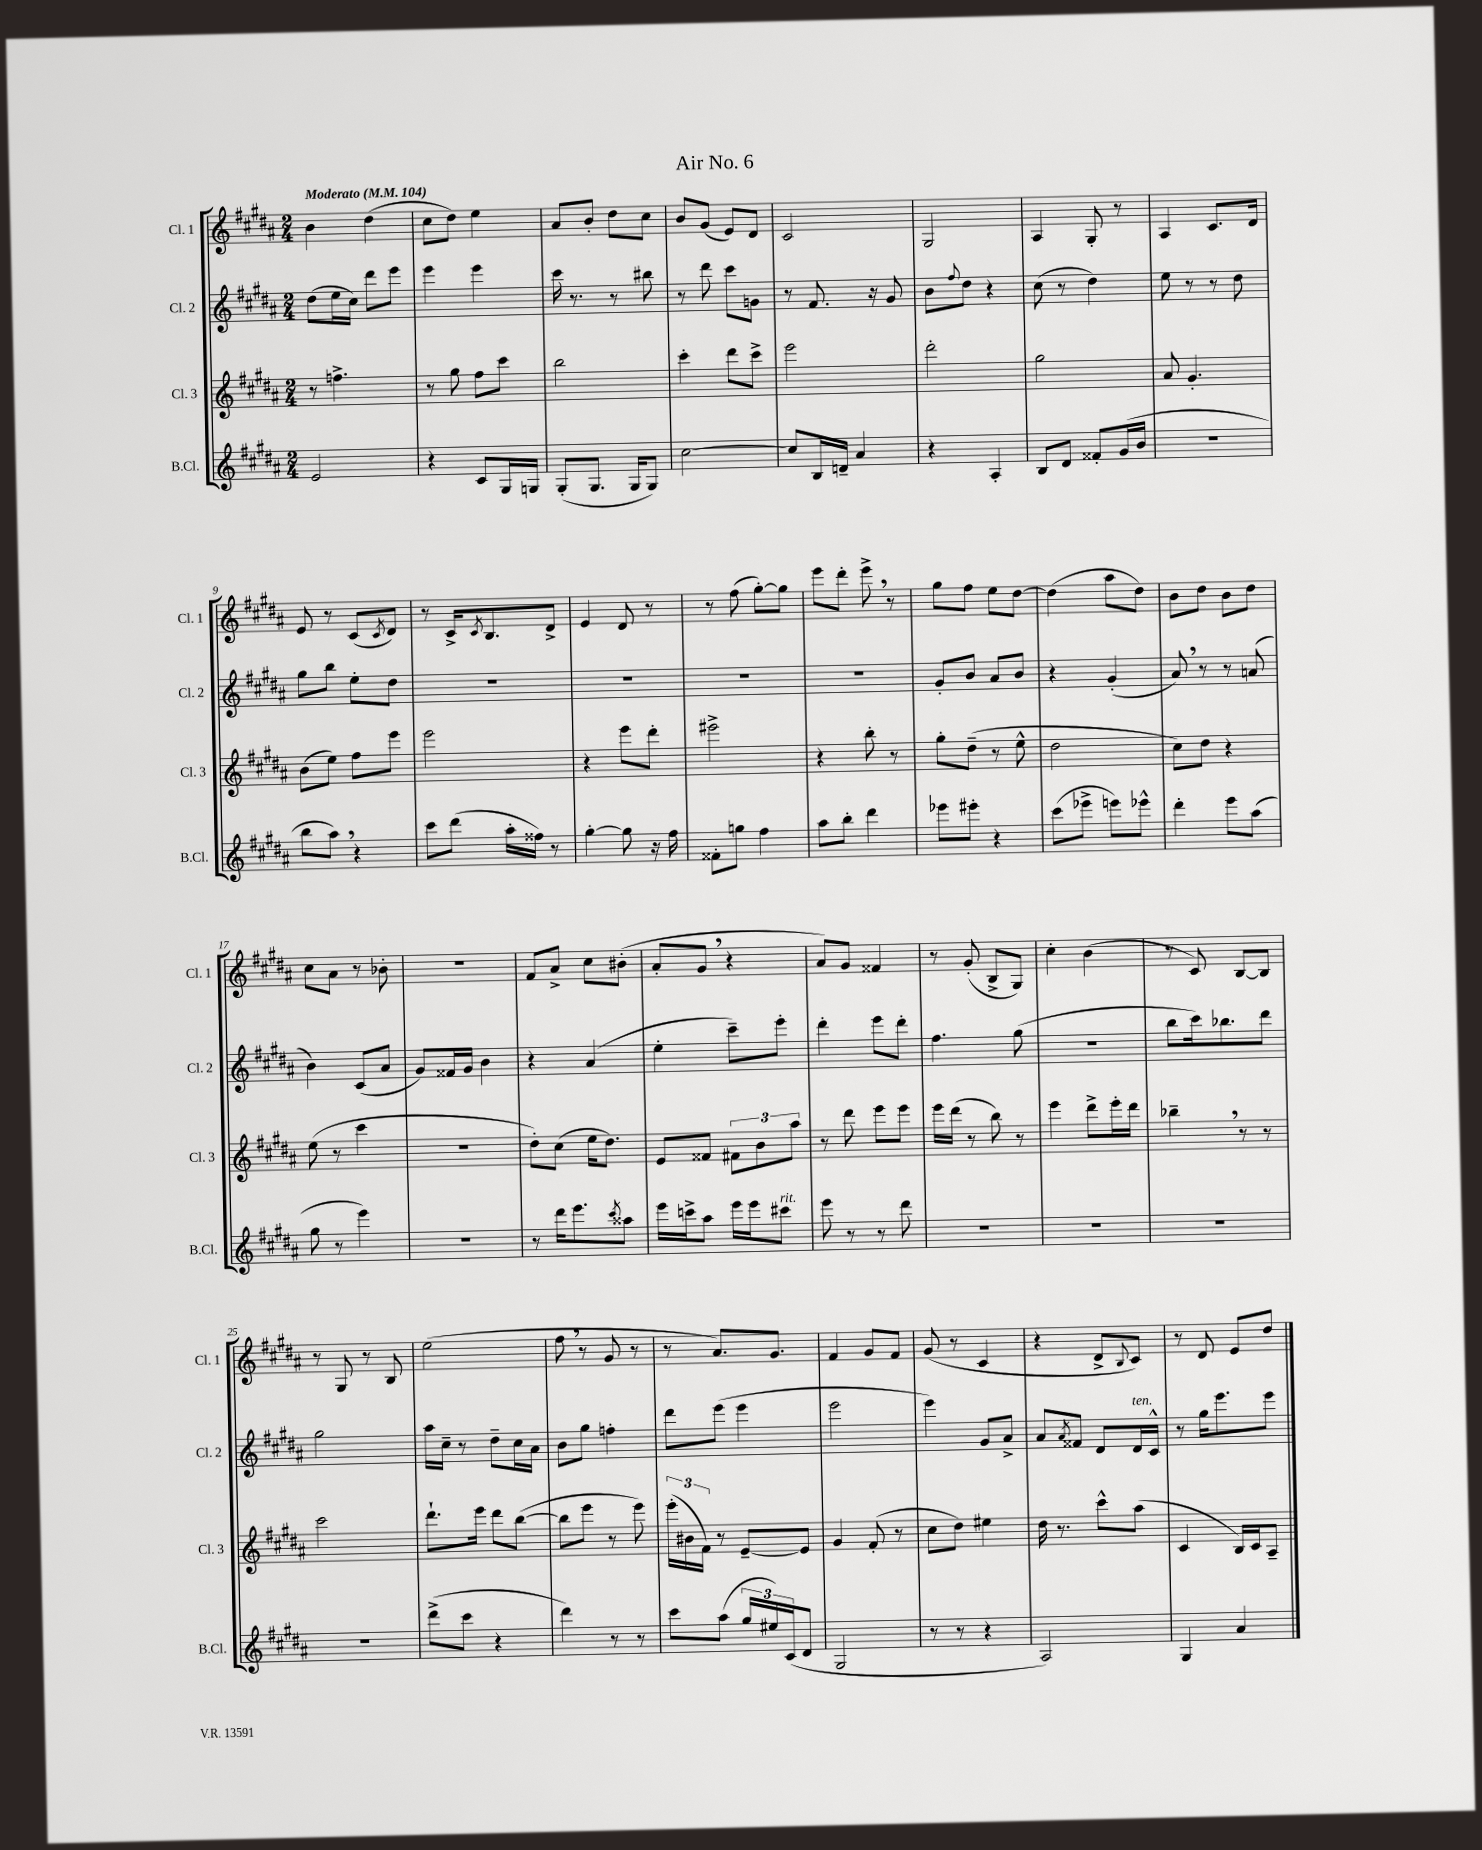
\header { title = "Air No. 6" }
<<
\new StaffGroup <<
\new Staff = "s0" \with { instrumentName = "Cl. 1" shortInstrumentName = "Cl. 1" } {
    \clef treble \key b \major \numericTimeSignature \time 2/4 \tempo "Moderato" 4 = 104
    b'4 dis''4( |
    cis''8 dis''8) e''4 |
    ais'8 b'8-. dis''8 cis''8 |
    b'8 gis'8( e'8) dis'8 |
    cis'2 |
    gis2 |
    ais4 gis8-. r8 |
    ais4 cis'8. dis'16 |
    e'8 r8 cis'8( \acciaccatura { cis'8 } dis'8) |
    r8 cis'16-> \acciaccatura { cis'8 } b8. dis'8-> |
    e'4 dis'8 r8 |
    r8 fis''8( gis''8~-.) gis''8 |
    e'''8 dis'''8-. e'''8-> \breathe r8 |
    gis''8 fis''8 e''8 dis''8~ |
    dis''4( ais''8 dis''8) |
    b'8 dis''8 b'8 dis''8 |
    cis''8 ais'8 r8 bes'8-. |
    R2 |
    fis'8 ais'8-> cis''8 bis'8-.( |
    ais'8-. gis'8 \breathe r4 |
    ais'8) gis'8 fisis'4 |
    r8 gis'8-.( b8-> gis8) |
    cis''4-. b'4( |
    r8 cis'8) b8~ b8 |
    r8 gis8 r8 b8 |
    e''2( |
    fis''8 \breathe r8 gis'8 r8 |
    r8 ais'8.) gis'8. |
    fis'4 gis'8 fis'8 |
    gis'8( r8 cis'4 |
    r4 dis'8-> \appoggiatura { b8 } cis'8) |
    r8 dis'8 e'8 dis''8 \bar "|." |
}
\new Staff = "s1" \with { instrumentName = "Cl. 2" shortInstrumentName = "Cl. 2" } {
    \clef treble \key b \major \numericTimeSignature \time 2/4
    dis''8( e''16 cis''16) dis'''8 e'''8 |
    e'''4 e'''4 |
    cis'''16 r8. r8 bis''8 |
    r8 dis'''8 cis'''8 g'8 |
    r8 fis'8. r16 gis'8 |
    b'8 \appoggiatura { fis''8 } dis''8 r4 |
    cis''8( r8 dis''4) |
    e''8 r8 r8 dis''8 |
    gis''8 b''8 e''8-. dis''8 |
    R2 |
    R2 |
    R2 |
    R2 |
    gis'8-. b'8 ais'8 b'8 |
    r4 gis'4-.( |
    ais'8) \breathe r8 r8 a'8( |
    b'4) cis'8( ais'8 |
    gis'8) fisis'16 gis'16 b'4 |
    r4 ais'4( |
    e''4-. cis'''8--) e'''8-. |
    dis'''4-. e'''8 dis'''8-. |
    fis''4. gis''8( |
    R2 |
    b''8 cis'''16) bes''8. dis'''8 |
    gis''2 |
    ais''16 cis''16-- r8 dis''8-- cis''16 ais'16 |
    b'8 gis''8 f''4-. |
    dis'''8 e'''8( e'''4 |
    e'''2 |
    e'''4) gis'8 ais'8-> |
    ais'8 \acciaccatura { ais'8 } fisis'8 dis'8 dis'16^\markup { \italic "ten." } cis'16-^ |
    r8 gis''16 e'''8. e'''8 \bar "|." |
}
\new Staff = "s2" \with { instrumentName = "Cl. 3" shortInstrumentName = "Cl. 3" } {
    \clef treble \key b \major \numericTimeSignature \time 2/4
    r8 f''4.-> |
    r8 gis''8 fis''8 cis'''8 |
    b''2 |
    cis'''4-. dis'''8 cis'''8-> |
    e'''2 |
    dis'''2-. |
    gis''2 |
    ais'8 gis'4.-. |
    b'8( e''8) fis''8 e'''8 |
    e'''2 |
    r4 e'''8 dis'''8-. |
    eis'''2-> |
    r4 b''8-. r8 |
    gis''8-. dis''8--( r8 e''8-^ |
    dis''2 |
    cis''8) dis''8 r4 |
    e''8( r8 cis'''4 |
    R2 |
    dis''8-.) cis''8( e''16 dis''8.) |
    e'8 fisis'8 \tuplet 3/2 { fis'8 b'8 ais''8 } |
    r8 dis'''8 e'''8 e'''8 |
    e'''16 dis'''16( r8 b''8) r8 |
    e'''4 dis'''8-> e'''16-. dis'''16 |
    bes''4-- \breathe r8 r8 |
    cis'''2 |
    dis'''8.-! e'''16 dis'''8 b''8~( |
    b''8 e'''8 r8 e'''8) |
    \tuplet 3/2 { e'''16-.( bis'16 fis'16) } r8 e'8~-- e'8 |
    gis'4 fis'8-.( r8 |
    cis''8 dis''8) eis''4 |
    dis''16 r8. cis'''8-^ ais''8( |
    cis'4 b16) cis'16 ais8-- \bar "|." |
}
\new Staff = "s3" \with { instrumentName = "B.Cl." shortInstrumentName = "B.Cl." } {
    \clef treble \key b \major \numericTimeSignature \time 2/4
    e'2 |
    r4 cis'8 gis16 g16 |
    gis8-.( gis8. gis16 gis8) |
    cis''2~ |
    cis''8 b16 d'16-- ais'4 |
    r4 ais4-. |
    b8 dis'8 fisis'8-. gis'16( b'16 |
    R2 |
    b''8 ais''8) \breathe r4 |
    cis'''8 dis'''8( ais''16-. fisis''16) r8 |
    gis''4~-. gis''8 r16 fis''16 |
    fisis'8-. g''8 fis''4 |
    ais''8 b''8-. dis'''4 |
    ees'''8 eis'''8-. r4 |
    cis'''8( ees'''8-> e'''8) ees'''8-^ |
    dis'''4-. e'''8 ais''8( |
    gis''8 r8 e'''4) |
    R2 |
    r8 dis'''16 e'''8. \acciaccatura { cis'''8 } aisis''8 |
    e'''16 c'''16-> ais''8 e'''16 e'''16 cis'''8^\markup { \italic "rit." } |
    e'''8 r8 r8 dis'''8 |
    R2 |
    R2 |
    R2 |
    R2 |
    dis'''8->( cis'''8 r4 |
    dis'''4) r8 r8 |
    cis'''8 ais''8( \tuplet 3/2 { gis''16 eis''16) cis'16( } dis'8 |
    gis2 |
    r8 r8 r4 |
    ais2) |
    gis4 ais'4 \bar "|." |
}
>>
>>
